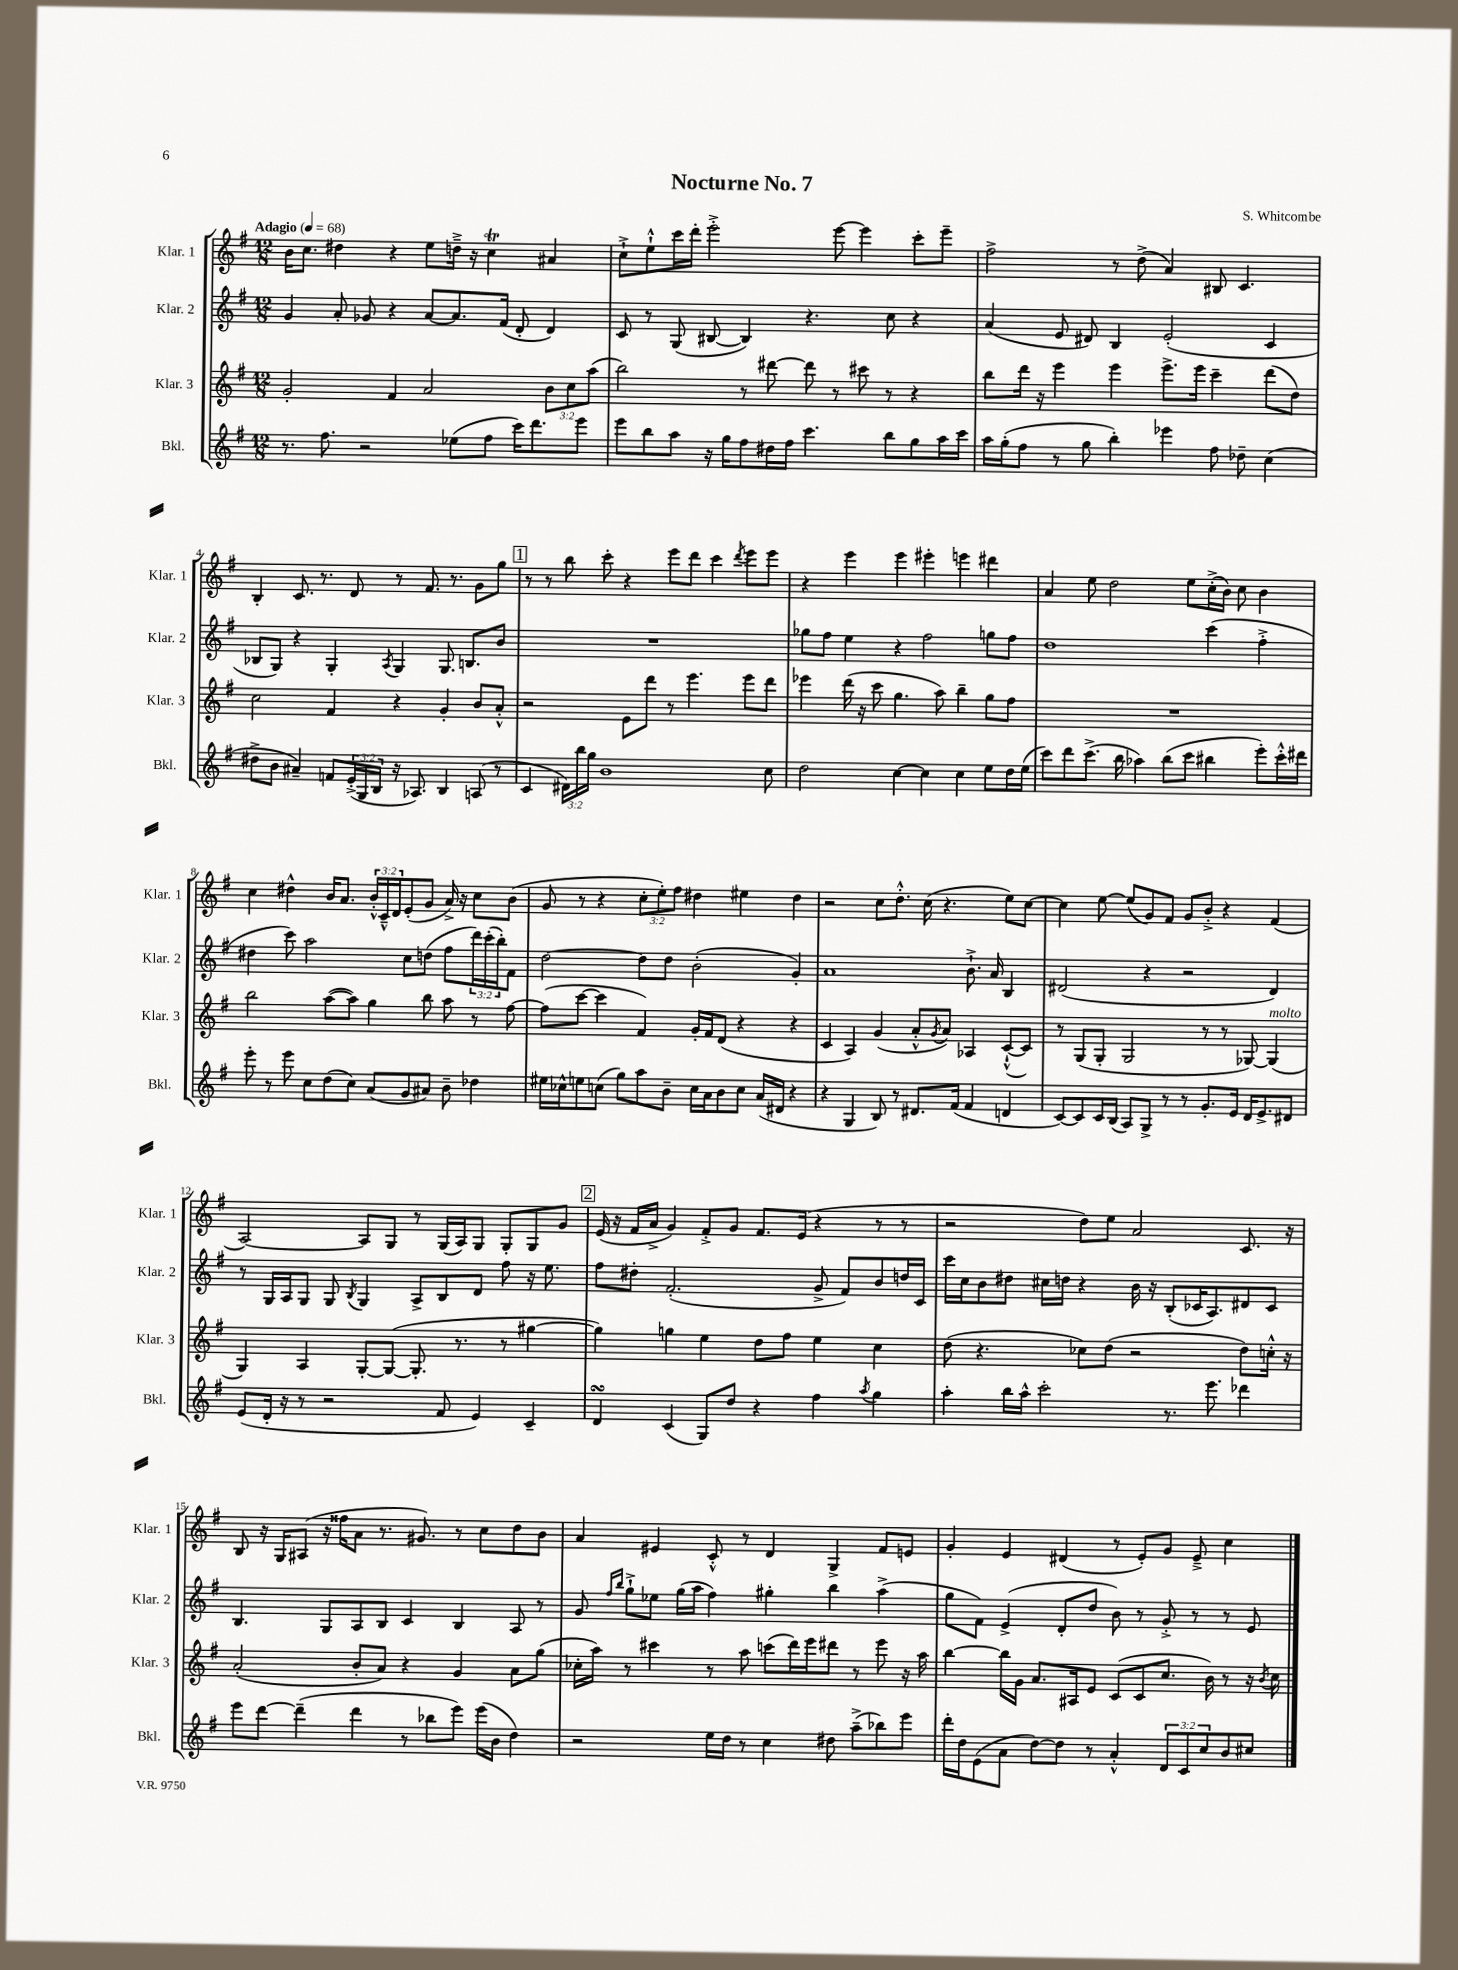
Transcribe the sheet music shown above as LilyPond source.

\header { title = "Nocturne No. 7" composer = "S. Whitcombe" }
<<
\new StaffGroup <<
\new Staff = "s0" \with { instrumentName = "Klar. 1" shortInstrumentName = "Klar. 1" } {
    \clef treble \key g \major \numericTimeSignature \time 12/8 \override Staff.TupletNumber.text = #tuplet-number::calc-fraction-text \tempo "Adagio" 4 = 68
    b'16 c''8. dis''4 r4 e''8 d''16---> r16 c''4\trill ais'4 |
    c''8-!-> e''8-!-^ c'''16 d'''16-. e'''2-.-> e'''8~ e'''4 c'''8-. e'''8-- |
    fis''2-> r8 d''8->( a'4) bis8 c'4. |
    b4-. c'8. r8. d'8 r8 fis'8. r8. g'8 g''8 |
    \mark \markup { \box "1" } r8 r8 b''8 c'''8-. r4 e'''8 d'''8 c'''4 \acciaccatura { d'''8 } e'''8 e'''8 |
    r4 e'''4 e'''4 eis'''4-. e'''4 dis'''4 |
    a'4 e''8 d''2 e''8 c''16-.->( b'16) c''8 b'4 |
    c''4 dis''4-^ b'16 a'8. \tuplet 3/2 { b'16-.-^ c'16---^ d'16 } e'8-.( g'8 a'16->) r16 c''8 b'8( |
    g'8 r8 r4 \tuplet 3/2 { c''8-. e''8-.) fis''8 } dis''4 eis''4 dis''4 |
    r2 c''8 d''8.-.-^ c''16( r4. e''8) c''8~ |
    c''4 e''8~ e''8( g'8) fis'8 g'8 b'8-.-> r4 fis'4( |
    a2~) a8 g8 r8 g16( a16) g8 g8-. g8 g'8 |
    \mark \markup { \box "2" } e'16( r16 fis'16 a'16-> g'4) fis'8-.-> g'8 fis'8. e'16( r4 r8 r8 |
    r2 d''8) e''8 a'2 c'8. r16 |
    b8 r16 g16 ais8( r16 fisis''16 a'8 r8. gis'8.) r8 c''8 d''8 b'8 |
    a'4 eis'4 c'8-.-^ r8 d'4 g4-> fis'8 e'8 |
    g'4-. e'4 dis'4( r8 e'8-.) g'8 e'8---> c''4 \bar "|." |
}
\new Staff = "s1" \with { instrumentName = "Klar. 2" shortInstrumentName = "Klar. 2" } {
    \clef treble \key g \major \numericTimeSignature \time 12/8 \override Staff.TupletNumber.text = #tuplet-number::calc-fraction-text
    g'4 a'8-. ges'8 r4 a'8~ a'8. fis'16( d'8-. d'4) |
    c'8 r8 g8( bis8~ bis4) r4. c''8 r4 |
    a'4( e'8 dis'8) b4 e'2-.( c'4 |
    bes8 g8) r4 g4-. \acciaccatura { a8 } g4 g8. b8. b'8 |
    \mark \markup { \box "1" } R1. |
    ges''8 fis''8 e''4 r4 fis''2 g''8 fis''8 |
    d''1 c'''4( fis''4-.-> |
    dis''4 c'''8) a''2 c''8 d''8( fis''8 \tuplet 3/2 { d'''16) c'''16-.( b''16-.) } fis'8 |
    d''2~ d''8 d''8 b'2-.( g'4-.) |
    a'1 b'8.-!-> a'16 b4 |
    dis'2( r4 r2 dis'4) |
    r8 g16 a16 g8 g8 \acciaccatura { b8 } g4 a8-> b8 d'8 fis''8 r16 e''8. |
    \mark \markup { \box "2" } fis''8 dis''8-. fis'2.-.( g'8-> fis'8) b'8 d''16 c'16 |
    c'''16 c''16 b'8 dis''8 cis''16 d''16 r4 b'16 r16 b8-.( ces'16 a8.) dis'8 ces'8 |
    b4. g8 a8 b8 c'4 b4 a8 r8 |
    g'8 \grace { fis''16 b''16 } g''8-!-> ees''8 g''16( a''16 fis''4) gis''4-. b''4 a''4->( |
    g''8 fis'8) e'4->( d'8-. d''8 b'8) r8 g'8-.-> r8 r8 e'8 \bar "|." |
}
\new Staff = "s2" \with { instrumentName = "Klar. 3" shortInstrumentName = "Klar. 3" } {
    \clef treble \key g \major \numericTimeSignature \time 12/8 \override Staff.TupletNumber.text = #tuplet-number::calc-fraction-text
    g'2-. fis'4 a'2 \tuplet 3/2 { b'8 c''8 a''8( } |
    b''2) r8 dis'''8~ dis'''8 r8 cis'''8 r8 r4 |
    b''8 d'''16 r16 e'''4 e'''4 e'''8.-> e'''16 c'''4-- d'''8( d''8) |
    c''2 fis'4 r4 g'4-. b'8 a'8-.-^ |
    \mark \markup { \box "1" } r2 e'8 d'''8 r8 e'''4. e'''8 d'''8 |
    ees'''4 d'''16( r16 c'''8 g''4. a''8) b''4-- g''8 fis''8 |
    R1. |
    b''2 a''8~( a''8) g''4 b''8 a''8 r8 fis''8~ |
    fis''8( c'''8~ c'''4 fis'4) g'16-. fis'16 d'8( r4 r4 |
    c'4 a4) g'4( a'8-.-^ \acciaccatura { g'8 } a'8) aes4 c'8~-!-^( c'8) |
    r8 g8( g8-. g2 r8 r8 ges8~) ges4^\markup { \italic "molto" }( |
    g4) a4 g8~-. g8~( g8.-. r8. r8 gis''4~ |
    \mark \markup { \box "2" } gis''4) g''4 e''4 d''8 fis''8 e''4 c''4 |
    d''8( r4. ces''8) d''8( r2 d''8) c''16-.-^ r16 |
    a'2-.( b'8-. a'8) r4 g'4 a'8 g''8( |
    ces''16-. a''16) r8 cis'''4 r8 a''8 c'''8( d'''16) e'''16 dis'''8 r8 e'''8 r16 a''16 |
    b''4~ b''16 g'16 a'8. ais16 e'8 c'8( c'8 c''8. b'16) r8 r16 \acciaccatura { b'8 } c''16 \bar "|." |
}
\new Staff = "s3" \with { instrumentName = "Bkl." shortInstrumentName = "Bkl." } {
    \clef treble \key g \major \numericTimeSignature \time 12/8 \override Staff.TupletNumber.text = #tuplet-number::calc-fraction-text
    r8. fis''8. r2 ees''8( fis''8 c'''16) d'''8. e'''8 |
    e'''8 b''8 a''8 r16 g''16 fis''8 dis''16 fis''16 c'''4. b''8 g''8 a''16 c'''16 |
    a''16 g''16-.( fis''8 r8 g''8 b''4-.) ees'''4 fis''8 des''8-- c''4( |
    dis''8-> b'8 ais'4--) f'8 \tuplet 3/2 { e'16-.->( g16 b16 } r16 aes8.) b4 a8( r8 |
    \mark \markup { \box "1" } c'4 \tuplet 3/2 { dis'16) b''16 g''16 } b'1 c''8 |
    d''2 c''4~ c''4 c''4 e''8 d''16 e''16( |
    c'''8) d'''8 c'''8.->( b''16 aes''4) b''8( c'''8 bis''4 e'''8-.) c'''16-.-^ dis'''16 |
    e'''8-. r8 e'''8 c''8 d''8( c''8) a'8( g'8 ais'8) b'8-- des''4 |
    eis''16 ces''16-^ e''8 c''8( g''8) a''8 b'8-- c''16 a'16 b'8 c''8 a'16( dis'16 r4 |
    r4 g4 b8) r8 dis'8. fis'16( fis'4 d'4 |
    c'8~) c'8 c'16 b16( a8) g8-> r8 r8 g'8.-. e'16 d'16 e'8.-> dis'8 |
    e'8( d'16-. r16 r8 r2 fis'8 e'4) c'4-- |
    \mark \markup { \box "2" } d'4\turn c'4( g8) d''8 r4 fis''4 \acciaccatura { a''8 } g''4 |
    a''4-. b''16 a''16-^ c'''2-. r8. e'''8. des'''4 |
    e'''8 d'''8~ d'''4--( d'''4 r8 bes''8 e'''8) e'''16( b'16 d''4) |
    r2 e''16 d''16 r8 c''4 dis''8 a''8--->( bes''8) e'''8 |
    d'''16-. d''16 e'8( a'8 d''8~) d''8 r8 a'4-.-^ \tuplet 3/2 { d'8 c'8 c''8 } b'8 cis''8 \bar "|." |
}
>>
>>
